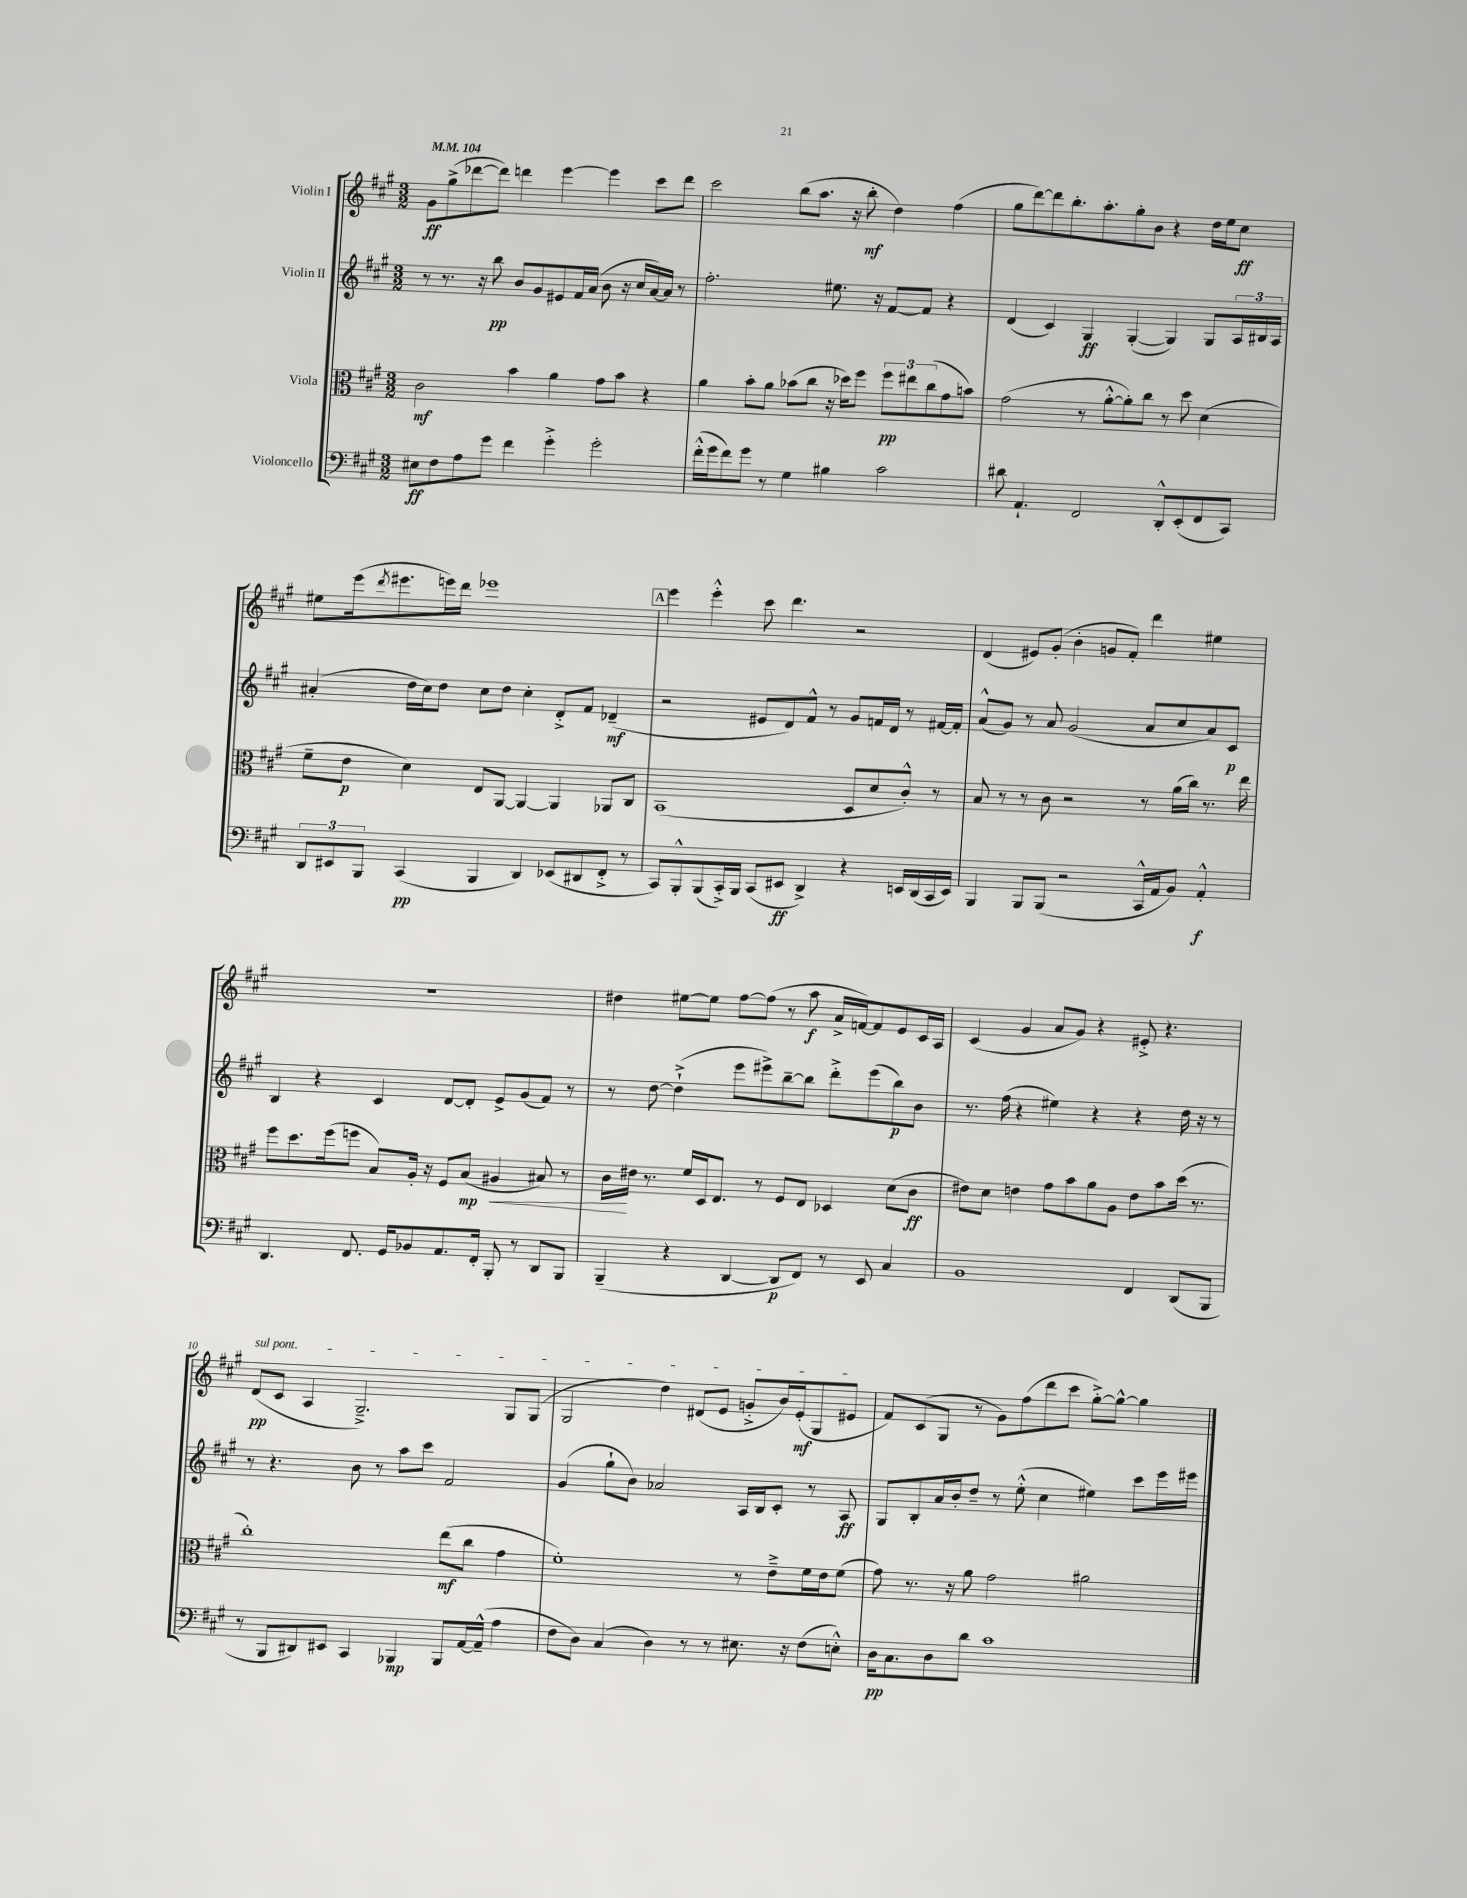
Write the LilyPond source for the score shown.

<<
\new StaffGroup <<
\new Staff = "s0" \with { instrumentName = "Violin I" } {
    \clef treble \key a \major \numericTimeSignature \time 3/2 \tempo 4 = 104
    gis'8\ff gis''8->( des'''8~ des'''8) d'''4 e'''4~ e'''4 cis'''8 d'''8 |
    cis'''2 b''8( a''8. r16 b''8-.\mf d''4) fis''4( |
    gis''8 d'''8~) d'''8 b''8.-. a''8.-. gis''8-. b'8 r4 d''16 e''16 cis''8\ff |
    eis''8 e'''16( \acciaccatura { d'''8 } eis'''8. e'''16) d'''16 ees'''1 |
    \mark \markup { \box "A" } e'''4 e'''4-.-^ cis'''8 d'''4. r2 |
    d'4( eis'8) gis'8-.( b'4-. g'8 fis'8-.) d'''4 eis''4 |
    R1. |
    dis''4 eis''8~ eis''8 fis''8~ fis''8( r8 a''8\f a'16-> f'16~) f'8 e'8 cis'16 a16 |
    cis'4( gis'4 a'8 gis'8) r4 eis'8-.-> r4. |
    \once \override TextSpanner.bound-details.left.text = \markup { \italic "sul pont." } d'8\pp\startTextSpan( cis'8 a4 gis2.--->) gis8 gis8( |
    gis2 d''4) dis'8( e'8 g'8-.-> b'16) e'16-.\mf( gis8 eis'8\stopTextSpan |
    fis'8) cis'8( gis8 r8 gis'8) fis''8( d'''8 cis'''8 gis''8~-.->) gis''8~-^ gis''4 \bar "|." |
}
\new Staff = "s1" \with { instrumentName = "Violin II" } {
    \clef treble \key a \major \numericTimeSignature \time 3/2
    r8 r8. r16 b''8\pp b'8 gis'8 eis'8 fis'16 a'16( b'8 r16 cis''16 a'16~) a'16 r8 |
    fis''2.-. eis''8. r16 fis'8~ fis'8 r4 |
    d'4( cis'4) gis4\ff gis4~-.( gis4) gis8 \tuplet 3/2 { a16 bis16 a16 } |
    ais'4-.( d''16 cis''16) d''8 cis''8 d''8 cis''4-. d'8-.-> fis'8 des'4--\mf( |
    \mark \markup { \box "A" } r2 eis'8 d'8) fis'8-^ r8 gis'8 f'16 d'16 r8 fis'16~ fis'16-. |
    a'8-^( gis'8) r8 a'8 gis'2( a'8 cis''8 a'8) cis'8\p |
    b4 r4 cis'4 d'8~ d'8-. e'8-> gis'8( fis'8) r8 |
    r8 d''8~ d''4-!->( e'''8 eis'''8->) b''8~-- b''8 d'''8-.-> eis'''8( b''8\p) b'8 |
    r8. fis''16( r4 eis''4) r4 r4 d''16 r16 r8 |
    r8 r4. b'8 r8 a''8 cis'''8 fis'2 |
    gis'4( gis''8-! b'8) aes'2 a16 b16 cis'8-. r8 a8\ff |
    gis8 b8-. a'16 b'16-. d''8-- r8 e''8-.-^( cis''4 eis''4) cis'''8 e'''16 eis'''16 \bar "|." |
}
\new Staff = "s2" \with { instrumentName = "Viola" } {
    \clef alto \key a \major \numericTimeSignature \time 3/2
    cis'2\mf b'4 a'4 gis'8 b'8 r4 |
    a'4 b'8-. a'8 bes'8( cis''8 r16 des''16) fis''8 \tuplet 3/2 { fis''8\pp eis''8 cis''8( } gis'8 b'8) |
    gis'2( r8 a'8~-.-^ a'8-.) cis''8 r8 d''8 d'4( |
    fis'8-- e'8\p d'4) e8 a,8~ a,4~ a,4 aes,8 cis8 |
    \mark \markup { \box "A" } b,1( d8 d'8 cis'8-.-^) r8 |
    b8 r8 r8 cis'8 r2 r8 a'16( cis''16) r8. e''16 |
    fis''8 d''8. fis''16( f''8 b8) a16-. r16 fis8 b8\mp( ais4\< bis8) r8 |
    cis'16\! eis'16 r8. fis'16 d16 e8. r8 fis8 e8 des4 d'8( cis'8\ff |
    eis'8) d'8 e'4 gis'8 b'8 a'8 a8 e'8 b'8 d''16( r8. |
    cis''1-.) e''8\mf( cis''8 gis'4 |
    fis'1-.) r8 e'8---> fis'16 e'16 fis'8( |
    gis'8) r8. r16 a'8 gis'2 ais'2 \bar "|." |
}
\new Staff = "s3" \with { instrumentName = "Violoncello" } {
    \clef bass \key a \major \numericTimeSignature \time 3/2
    eis8\ff fis8 a8 gis'8 fis'4 gis'4-.-> gis'2-. |
    fis'16-.-^( gis'16 fis'8) gis'8 r8 gis4 bis4 cis'2 |
    dis'8 a,4.-! fis,2 d,8-.-^ e,8-.( fis,8 cis,8) |
    \tuplet 3/2 { d,8 eis,8 b,,8 } cis,4\pp( b,,4 d,4) ees,8( dis,8 fis,8-.-> r8 |
    \mark \markup { \box "A" } cis,8) b,,8-.-^ b,,8( cis,16-.->) b,,16 cis,8( eis,8\ff d,4->) r4 e,16 d,16( cis,16 e,16) |
    b,,4 b,,8 b,,8( r2 cis,16-^ a,16 b,8) a,4-.-^\f |
    d,4. fis,8. gis,16 bes,8 a,8. fis,16-. b,,8-. r8 d,8 b,,8 |
    b,,4--( r4 d,4~ d,8\p fis,8) r8 e,8 cis4 |
    b,1 fis,4 d,8( b,,8 |
    r8 b,,8 dis,8) eis,8 cis,4 bes,,4\mp bes,,8 a,16~ a,16---^( a4 |
    fis8 d8) cis4( d4) r8 r8 eis8. r16 fis8( e8-.-^) |
    d16\pp cis8. d8 d'8 cis'1 \bar "|." |
}
>>
>>
\layout { \context { \Score \override BarNumber.break-visibility = ##(#f #t #t) barNumberVisibility = #(every-nth-bar-number-visible 5) } }
